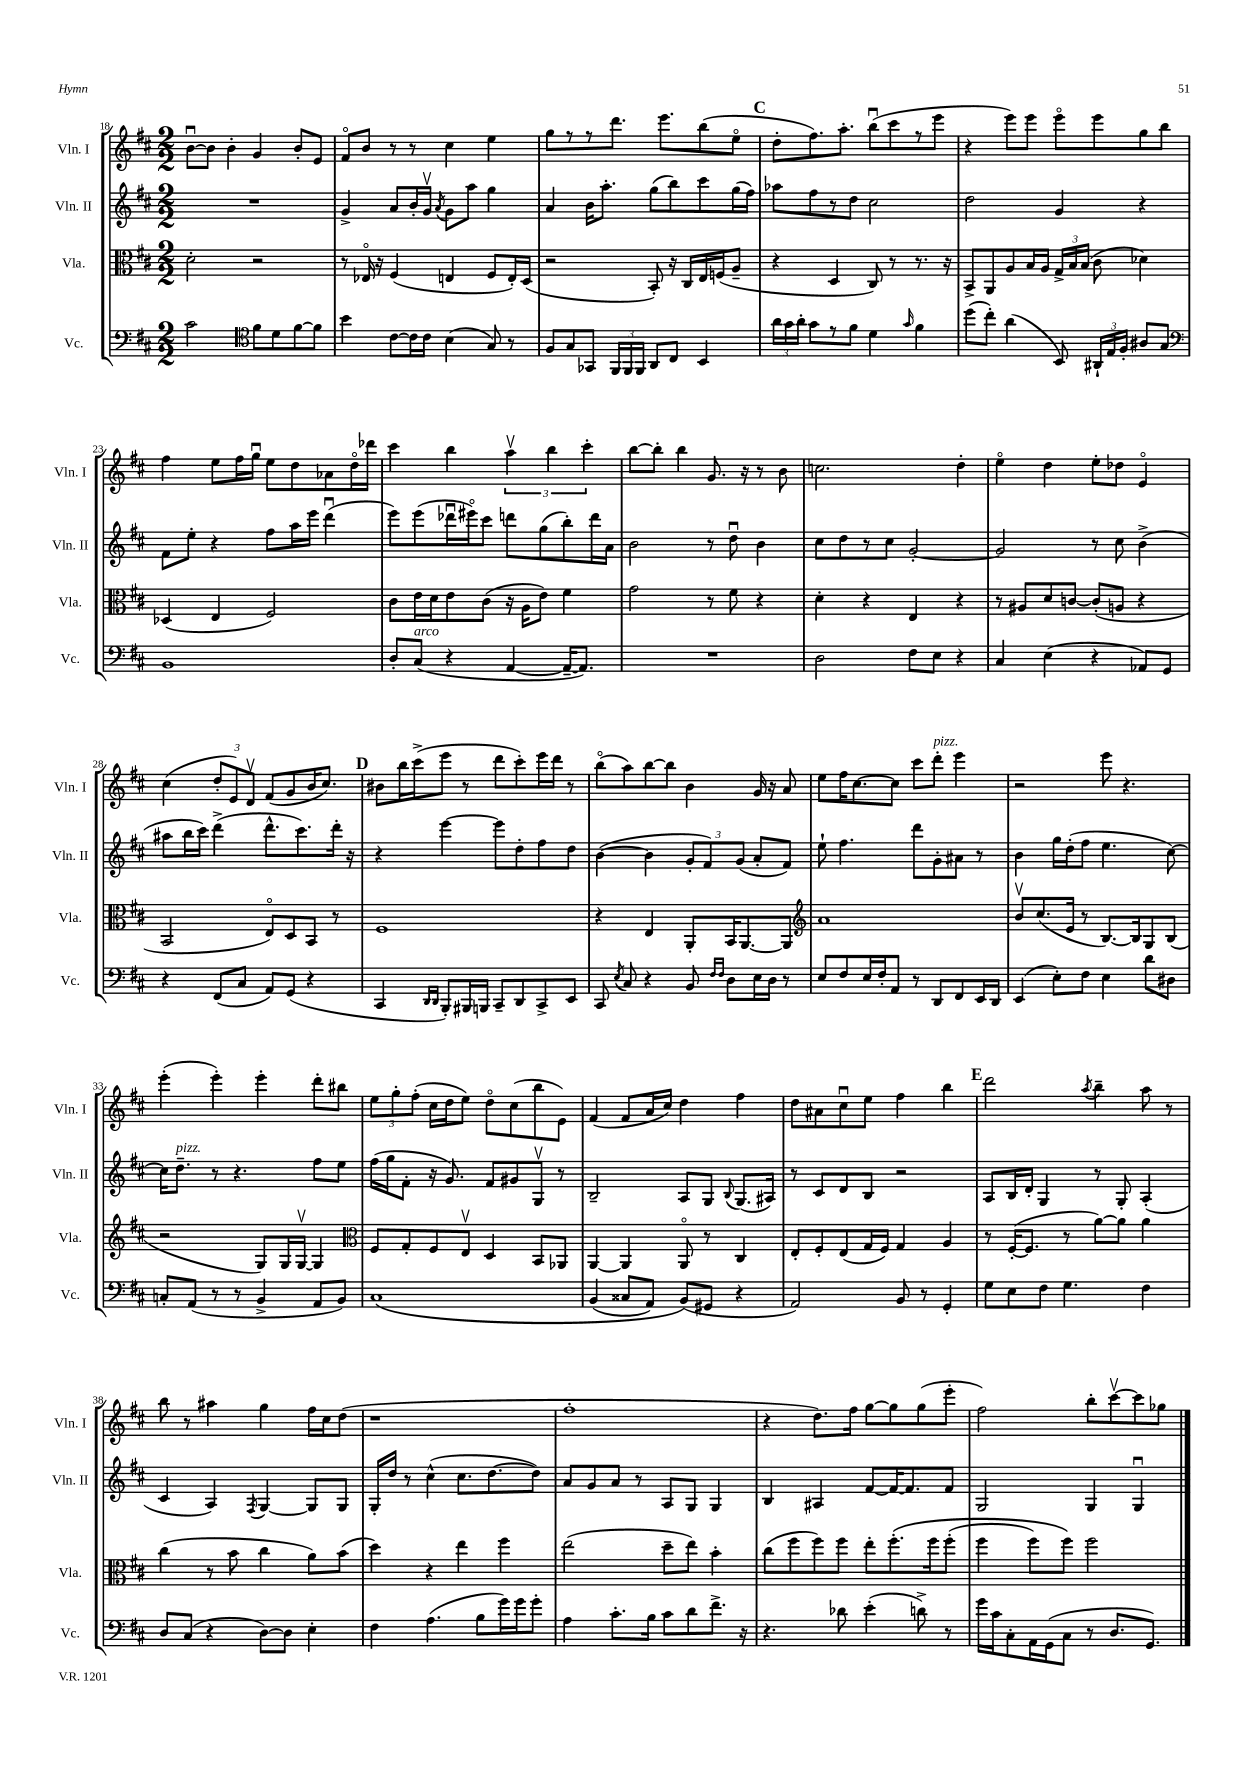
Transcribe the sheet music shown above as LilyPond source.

<<
\new StaffGroup <<
\new Staff = "s0" \with { instrumentName = "Vln. I" shortInstrumentName = "Vln. I" } {
    \clef treble \key d \major \numericTimeSignature \time 2/2
    \autoBeamOff b'8[~\downbow b'8] b'4-. g'4 b'8[-. e'8] |
    fis'8[\flageolet b'8] r8 r8 cis''4 e''4 |
    g''8[ r8 r8 d'''8.] e'''8.[ b''8( e''8]\flageolet |
    \mark \markup { \bold "C" } d''8[-. fis''8.) a''8.]-. b''8[\downbow( cis'''8 r8 e'''8] |
    r4 e'''8[) e'''8] e'''8[\flageolet e'''8 g''8 b''8] |
    fis''4 e''8[ fis''16 g''16]\downbow e''8[ d''8 aes'8 d''16\flageolet des'''16] |
    cis'''4 b''4 \tuplet 3/2 { a''4\upbow b''4 cis'''4-. } |
    b''8[~ b''8]-. b''4 g'8. r16 r8 b'8 |
    c''2. d''4-. |
    e''4\flageolet d''4 e''8[-. des''8] e'4\flageolet |
    cis''4( \tuplet 3/2 { d''8[-. e'8) d'8]\upbow } fis'8[( g'8 b'16 cis''8.]) |
    \mark \markup { \bold "D" } bis'8[ b''16 cis'''16->( e'''8] r8 d'''8[ cis'''8-.) e'''16 d'''16] r8 |
    b''8[\flageolet( a''8) b''8~ b''8] b'4 g'16 r16 a'8 |
    e''8[ fis''16 cis''8.~ cis''8] cis'''8[ d'''8]-.^\markup { \italic "pizz." } e'''4 |
    r2 e'''8 r4. |
    e'''4-.( e'''4-.) e'''4-. d'''8[-. bis''8] |
    \tuplet 3/2 { e''8[ g''8-. fis''8]-.( } cis''16[ d''16 e''8]) d''8[\flageolet cis''8( b''8 e'8]) |
    fis'4( fis'8[ a'16 cis''16]) d''4 fis''4 |
    d''8[ ais'8 cis''8\downbow e''8] fis''4 b''4 |
    \mark \markup { \bold "E" } d'''2 \acciaccatura { a''8 } b''4-- a''8 r8 |
    b''8 r8 ais''4 g''4 fis''16[ cis''16 d''8]( |
    r1 |
    fis''1-. |
    r4 d''8.[) fis''16] g''8[~ g''8 g''8( e'''8]-. |
    fis''2) b''8[-. cis'''8~\upbow cis'''8 ges''8] \bar "|." |
}
\new Staff = "s1" \with { instrumentName = "Vln. II" shortInstrumentName = "Vln. II" } {
    \clef treble \key d \major \numericTimeSignature \time 2/2
    \autoBeamOff R1 |
    g'4-> a'8[ b'16-. g'16]\upbow \acciaccatura { a'8 } g'8[ a''8] g''4 |
    a'4 b'16[ a''8.]-. g''8[( b''8) cis'''8 g''16( fis''16]) |
    \mark \markup { \bold "C" } aes''8[ fis''8 r8 d''8] cis''2 |
    d''2 g'4 r4 |
    fis'8[ e''8]-. r4 fis''8[ a''16 e'''16] d'''4\downbow( |
    e'''8[) e'''8( des'''16\downbow eis'''16\flageolet) cis'''8] d'''8[ g''8( b''8-.) d'''16 a'16] |
    b'2 r8 d''8\downbow b'4 |
    cis''8[ d''8 r8 cis''8] g'2~-. |
    g'2 r8 cis''8 b'4->( |
    ais''8[ b''16 cis'''16]) d'''4->( d'''8.[-^ cis'''8.) d'''16]-. r16 |
    \mark \markup { \bold "D" } r4 e'''4~ e'''8[ d''8-. fis''8 d''8] |
    b'4~( b'4 \tuplet 3/2 { g'8[-. fis'8) g'8]( } a'8[-. fis'8]) |
    e''8-! fis''4. d'''8[ g'8-. ais'8] r8 |
    b'4 g''16[ d''16-.( fis''8] e''4. cis''8~) |
    cis''16[ d''8.]--^\markup { \italic "pizz." } r8 r4. fis''8[ e''8] |
    fis''16[( g''16 fis'8]-. r16 g'8.) fis'8[ gis'8 g8]\upbow r8 |
    b2-- a8[ g8] \appoggiatura { b8 } g8.[( ais16]) |
    r8 cis'8[ d'8 b8] r2 |
    \mark \markup { \bold "E" } a8[ b16 d'16]-. g4 r8 g8-. a4-.( |
    cis'4 a4) \acciaccatura { fis8 } g4~ g8[ g8] |
    g16[-. d''16] r8 cis''4-^( cis''8.[ d''8.~ d''8]) |
    a'8[ g'8 a'8] r8 a8[ g8] g4 |
    b4 ais4 fis'8[~ fis'16~ fis'8. fis'8] |
    g2 g4 g4\downbow \bar "|." |
}
\new Staff = "s2" \with { instrumentName = "Vla." shortInstrumentName = "Vla." } {
    \clef alto \key d \major \numericTimeSignature \time 2/2
    \autoBeamOff d'2-. r2 |
    r8 ees16\flageolet r16 fis4( e4 fis8[ e16-.) d16]( |
    r2 b,8-.) r16 cis16[ e16 f16( a8]-- |
    \mark \markup { \bold "C" } r4 d4 cis8) r8 r8. r16 |
    b,8[-> a,8 a8 b16 a16] \tuplet 3/2 { g16[-> b16 b16]( } cis'8 des'4) |
    des4( e4 fis2) |
    cis'8[ e'16 d'16 e'8 cis'8]( r16 a16[ e'8]) fis'4 |
    g'2 r8 fis'8 r4 |
    d'4-. r4 e4 r4 |
    r8 ais8[ d'8 c'8]~ c'8[-.( a8] r4 |
    b,2 e8[\flageolet) d8 b,8] r8 |
    \mark \markup { \bold "D" } fis1 |
    r4 e4 a,8[-. b,16 a,8.~ a,8] |
    \clef treble a'1 |
    b'8[\upbow cis''8.( e'16] r8 b8.[~) b16 g8 b8]( |
    r2 g8[) g16 g16]~\upbow g4 |
    \clef alto fis8[ g8-. fis8 e8]\upbow d4 b,8[ aes,8] |
    a,4~ a,4 a,8\flageolet r8 cis4 |
    e8[-. fis8-. e8( g16 fis16]) g4 a4 |
    \mark \markup { \bold "E" } r8 fis16[~-.( fis8.] r8 a'8[~) a'8] a'4 |
    cis''4( r8 b'8 cis''4 a'8[) b'8]( |
    d''4) r4 e''4 fis''4 |
    e''2( d''8[-- e''8]) b'4-. |
    cis''8[( fis''8 fis''8) fis''8] e''8[-. fis''8.-.\( fis''16 fis''8]-.( |
    fis''4 fis''8[) fis''8]\) fis''2 \bar "|." |
}
\new Staff = "s3" \with { instrumentName = "Vc." shortInstrumentName = "Vc." } {
    \clef bass \key d \major \numericTimeSignature \time 2/2
    \autoBeamOff cis'2 \clef tenor fis'8[ d'8 fis'8~ fis'8] |
    b'4 cis'8[~ cis'16 cis'16] b4( g8) r8 |
    fis8[ g8 ges,8] \tuplet 3/2 { fis,16[ fis,16 fis,16] } a,8[ cis8] b,4 |
    \mark \markup { \bold "C" } \tuplet 3/2 { a'16[ g'16 a'16]-. } g'8[ r8 fis'8] d'4 \grace { g'16 } fis'4 |
    d''8[( cis''8]-.) a'4( b,8) \tuplet 3/2 { ais,16[-! e16 fis16]-. } ais8[ g8] |
    \clef bass b,1 |
    d8[-. cis8]^\markup { \italic "arco" }( r4 a,4~ a,16[~-- a,8.]) |
    R1 |
    d2 fis8[ e8] r4 |
    cis4 e4( r4 aes,8[) g,8] |
    r4 fis,8[( cis8] a,8[) g,8]( r4 |
    \mark \markup { \bold "D" } cis,4 \grace { d,16[ d,16] } b,,8[-.) bis,,16 b,,16] cis,8[-- d,8 cis,8-> e,8] |
    cis,8 \acciaccatura { e8 } cis8 r4 b,8 \grace { fis16[ fis16] } d8[ e16 d16] r8 |
    e8[ fis8 e16 fis16-. a,8] r8 d,8[ fis,8 e,16 d,16] |
    e,4( e8[-.) fis8] e4 d'8[ dis8] |
    c8[-. a,8]( r8 r8 b,4-> a,8[ b,8]) |
    cis1\( |
    b,4( cisis8[ a,8]) b,8[(\) gis,8] r4 |
    a,2) b,8 r8 g,4-. |
    \mark \markup { \bold "E" } g8[ e8 fis8] g4. fis4 |
    d8[ cis8]( r4 d8[~) d8] e4-. |
    fis4 a4.( b8[ g'16) g'16 g'8]-. |
    a4 cis'8.[-. b16] cis'8[ d'8 fis'8.]-> r16 |
    r4. des'8 e'4-.( d'8->) r8 |
    g'16[ cis'16 cis8-. a,16 g,16( cis8] r8 d8.[ g,8.]) \bar "|." |
}
>>
>>
\layout { \context { \Score currentBarNumber = #18 } }
